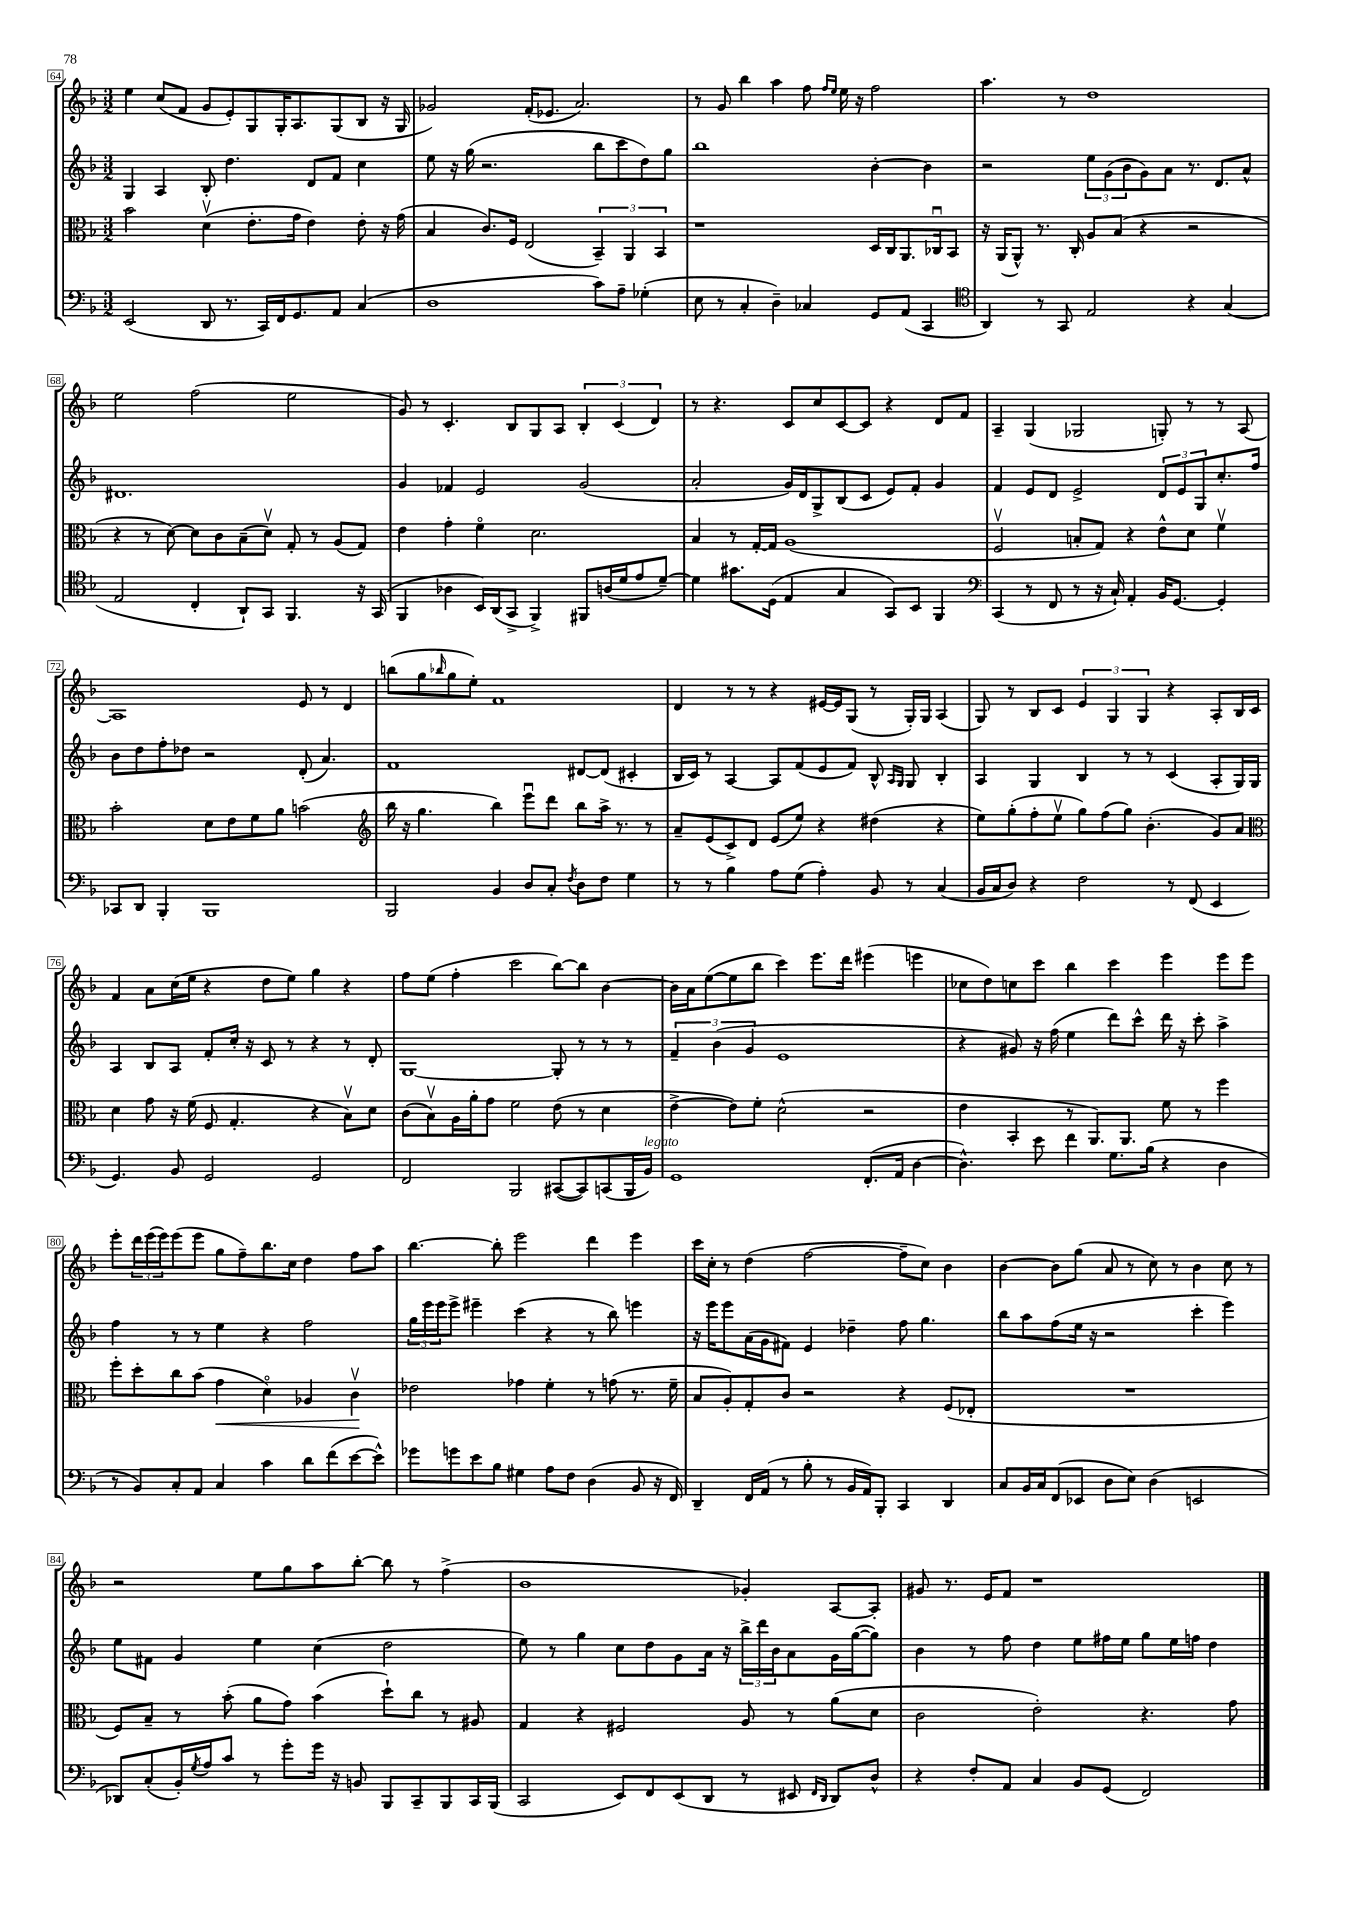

**kern	**kern	**kern	**kern
*staff4	*staff3	*staff2	*staff1
*clefF4	*clefC3	*clefG2	*clefG2
*k[b-]	*k[b-]	*k[b-]	*k[b-]
*M3/2	*M3/2	*M3/2	*M3/2
(2EE	2b-	4G	4ee
.	.	4A	(8cc
.	.	.	8f
8DD	(4dv	8B-'	8g
8.r	.	4.dd	8e')
.	8.e'	.	8G
16CC)	.	.	.
16FF	.	.	16G'
8.GG	16g	.	8.A
.	4e)	8d	.
8AA	.	8f	(8G
(4C	8e'	4cc	8B-
.	16r	.	16r
.	(16g	.	16G
=	=	=	=
1D	4B-	8ee	2g-)
.	.	16r	.
.	.	(16gg	.
.	8.c)	2.r	.
.	16F	.	.
.	(2E	.	(16f'
.	.	.	8.e-
.	.	.	2.a)
8c)	6BB-~)	8bb-	.
8A~	.	8ccc	.
.	6AA	.	.
(4G-'	.	8dd)	.
.	6BB-	.	.
.	.	8gg	.
=	=	=	=
8E	1r	1bb-	8r
8r	.	.	8g
4C'	.	.	4bb-
4D~)	.	.	4aa
4C-	.	.	8ff
.	.	.	16qqff
.	.	.	16qqee
.	.	.	16ee
.	.	.	16r
8GG	16D	[4b-'	2ff
.	16C	.	.
(8AA	8.AA	.	.
4CC	.	4b-]	.
.	16C-u	.	.
.	8BB-	.	.
=	=	=	=
*clefC4	*	*	*
4AA)	16r	2r	4.aa
.	(16AA	.	.
.	8AA^^)	.	.
8r	8.r	.	.
8GG	.	.	8r
.	16C'	.	.
2E	8A	12ee	1dd
.	.	(12g	.
.	(8B-	.	.
.	.	12b-	.
.	4r	8g)	.
.	.	8a	.
4r	2r	8.r	.
.	.	8.d	.
(4G	.	.	.
.	.	8a^^	.
=	=	=	=
2E	4r	1.d#	2ee
.	8r	.	.
.	[8d)	.	.
4C'	8d]	.	(2ff
.	8c	.	.
8AA`)	(8B-~	.	.
8GG	8dv)	.	.
4.FF	8G'	.	2ee
.	8r	.	.
.	(8A	.	.
16r	8G)	.	.
(16GG	.	.	.
=	=	=	=
4FF	4e	4g	8g)
.	.	.	8r
4A-	4g'	4f-	4.c'
16BB-)	4fo	2e	.
(16AA	.	.	.
8GG^	.	.	8B-
4FF^)	2.d	.	8G
.	.	.	8A
8FF#	.	(2g	6B-'
(16A	.	.	.
.	.	.	(6c
16d	.	.	.
8e	.	.	.
.	.	.	6d)
[8d~)	.	.	.
=	=	=	=
4d]	4B-	2a'	8r
.	.	.	4.r
8.g#	8r	.	.
.	[16G'	.	.
(16D	16G]	.	.
4E	(1A	16g)	8c
.	.	16d	.
.	.	8G^	8cc
4G	.	(8B-	[8c
.	.	8c	8c]
8GG)	.	8e)	4r
8BB-	.	8f'	.
4FF	.	4g	8d
.	.	.	8f
=	=	=	=
*clefF4	*	*	*
(4CC	2Fv	4f	4A~
8r	.	8e	(4G
8FF	.	8d	.
8r	8B'	2e^	2G-
16r	8G)	.	.
16C`)	.	.	.
4AA'	4r	.	.
16BB-	8e^^	12d	8G')
[8.GG	.	.	.
.	.	12e	.
.	8d	.	8r
.	.	12G	.
4GG']	4fv	8.cc'	8r
.	.	.	[8A
.	.	16ff	.
=	=	=	=
8CC-	2b-'	8b-	1A]
8DD	.	8dd	.
4BBB-'	.	8ff'	.
.	.	8dd-	.
1BBB-	8d	2r	.
.	8e	.	.
.	8f	.	.
.	8a	.	.
.	(2b	(8d'	8e
.	.	4.a)	8r
.	.	.	4d
=	=	=	=
*	*clefG2	*	*
2BBB-	16bb-	1f	(8bb
.	16r	.	.
.	4.gg	.	8gg
.	.	.	16qqbb-
.	.	.	8gg
.	.	.	8ee')
4BB-	4bb-)	.	1f
8D	8eeeu	.	.
8C'	8ddd	.	.
8qF	.	.	.
8D	8bb-	[8d#	.
8F	16aa^	(8d#]	.
.	8.r	.	.
4G	.	4c#'	.
.	8r	.	.
=	=	=	=
8r	8a~	16B-	4d
.	.	16c)	.
8r	(8e	8r	.
4B-	8c^)	[4A	8r
.	8d	.	8r
8A	(8e	8A]	4r
(8G	8ee)	(8f	.
4A')	4r	8e	[16e#
.	.	.	16e#]
.	.	8f)	(8G
8BB-	(4dd#	8B-^^	8r
.	.	16qqA	.
.	.	16qqG	.
8r	.	8G	16G')
.	.	.	16G
(4C	4r	4B-'	(4A
=	=	=	=
16BB-	8ee)	4A	8G)
16C	.	.	.
8D)	(8gg'	.	8r
4r	8ff'	4G	8B-
.	8eev	.	8c
2F	8gg)	4B-	6e
.	(8ff	.	.
.	.	.	6G
.	8gg)	8r	.
.	.	.	6G
.	(4.b-'	8r	.
8r	.	(4c	4r
(8FF	.	.	.
4EE	8g)	8A'	8A'
.	8a	16G)	16B-
.	.	16G	16c
=	=	=	=
*	*clefC3	*	*
4.GG)	4d	4A	4f
.	8g	8B-	8a
8BB-	16r	8A	(16cc
.	(16f	.	16ee
2GG	8F	8f'	4r
.	4.G'	16cc'	.
.	.	16r	.
.	.	8c	8dd
.	.	8r	8ee)
2GG	4r	4r	4gg
.	8B-v)	8r	4r
.	8d	8d'	.
=	=	=	=
2FF	(8c	[1G	8ff
.	8B-v)	.	(8ee
.	16A	.	4ff'
.	16a'	.	.
.	8g	.	.
2BBB-	2f	.	2ccc
([8CC#	(8e	8G']	[8bb-)
8CC#])	8r	8r	8bb-]
(8CC	4d	8r	[4b-
16BBB-	.	8r	.
16BB-)	.	.	.
=	=	=	=
1GG	[4e^	6f~	16b-]
.	.	.	16a
.	.	.	([8ee
.	.	(6b-	.
.	8e])	.	8ee]
.	.	6g	.
.	8f'	.	8bb-
.	(2d^^	1e	4ccc)
.	.	.	8.eee
.	.	.	16ddd
(8.FF'	2r	.	(4eee#
16AA	.	.	.
[4D	.	.	4eee
=	=	=	=
4.D^^])	4e	4r	8cc-
.	.	.	8dd)
.	4BB-'	8g#)	8cc
8e	.	16r	8ccc
.	.	(16ff	.
4f	8r	4ee	4bb-
.	8.AA)	.	.
8.G	.	8ddd)	4ccc
.	8.AA	.	.
.	.	8ccc^^	.
(16B-	.	.	.
4r	8f	16ddd	4eee
.	.	16r	.
.	8r	8ccc'	.
4D	4ff	4aa^	8eee
.	.	.	8eee
=	=	=	=
8r	8ff'	4ff	8eee'
8BB-)	8dd'	.	24ddd
.	.	.	(24eee
.	.	.	24eee)
8C'	8cc	8r	(8eee
8AA	(8b-	8r	8eee
4C	4g	4ee	8gg
.	.	.	8ff~)
4c	4do)	4r	8.bb-
.	.	.	16cc
8d	4A-	2ff	4dd
(8f	.	.	.
[8e	4cv	.	8ff
8e^^])	.	.	8aa
=	=	=	=
8g-	2e-	24gg	[4.bb-
.	.	24eee	.
.	.	24eee	.
8g	.	8eee^	.
8e	.	4eee#~	.
8B-	.	.	8bb-']
4G#	4g-	(4ccc	2eee
8A	4f'	4r	.
8F	.	.	.
(4D	8r	8r	4ddd
.	(8g	8bb-)	.
8BB-	8.r	4eee	4eee
16r	.	.	.
16FF)	16f~	.	.
=	=	=	=
4DD~	8B-	16r	16ccc
.	.	16eee	16cc'
.	8A')	8eee	8r
16FF	8G'	(16a	(4dd
(16AA	.	16g	.
8r	8c	8f#)	.
8B-'	2r	4e	[2ff
8r	.	.	.
16BB-	.	4dd-~	.
16AA)	.	.	.
8BBB-'	.	.	.
4CC	4r	8ff	8ff~]
.	.	4.gg	8cc)
4DD	(8F	.	4b-
.	8E-'	.	.
=	=	=	=
8C	1.r	8bb-	[4b-
16BB-	.	8aa	.
16C	.	.	.
(8FF	.	(8ff	8b-]
8EE-	.	16ee	(8gg
.	.	16r	.
8D	.	2r	8a
8E)	.	.	8r
(4D	.	.	8cc)
.	.	.	8r
2EE	.	4ccc'	4b-
.	.	4eee)	8cc
.	.	.	8r
=	=	=	=
8DD-)	8F)	8ee	2r
(8C'	8B-~	8f#	.
16BB-')	8r	4g	.
8qG	.	.	.
16A	.	.	.
8c	(8b-'	.	.
8r	8a	4ee	8ee
8g'	8g)	.	8gg
16g	(4b-	(4cc	8aa
16r	.	.	.
8BB	.	.	[8bb-'
8BBB-	8dd`)	2dd	8bb-]
8CC~	8cc	.	8r
8BBB-	8r	.	(4ff^
16CC	8A#	.	.
(16BBB-	.	.	.
=	=	=	=
2CC	4G	8ee)	1b-
.	.	8r	.
.	4r	4gg	.
8EE)	2F#	8cc	.
8FF	.	8dd	.
(8EE	.	8g	.
8DD	.	16a	.
.	.	16r	.
8r	8A	24bb-^	4g-')
.	.	24ddd	.
.	.	24b-	.
8EE#	8r	8a	.
16qqFF	.	.	.
16qqDD	.	.	.
8DD)	(8a	16g	[8A
.	.	([16gg	.
8D^^	8d	8gg])	8A']
=	=	=	=
4r	2c	4b-	8g#
.	.	.	8.r
8F'	.	8r	.
.	.	.	16e
8AA	.	8ff	8f
4C	2e')	4dd	1r
8BB-	.	8ee	.
(8GG	.	16ff#	.
.	.	16ee	.
2FF)	4.r	8gg	.
.	.	16ee	.
.	.	16ff	.
.	.	4dd	.
.	8g	.	.
==	==	==	==
*-	*-	*-	*-
